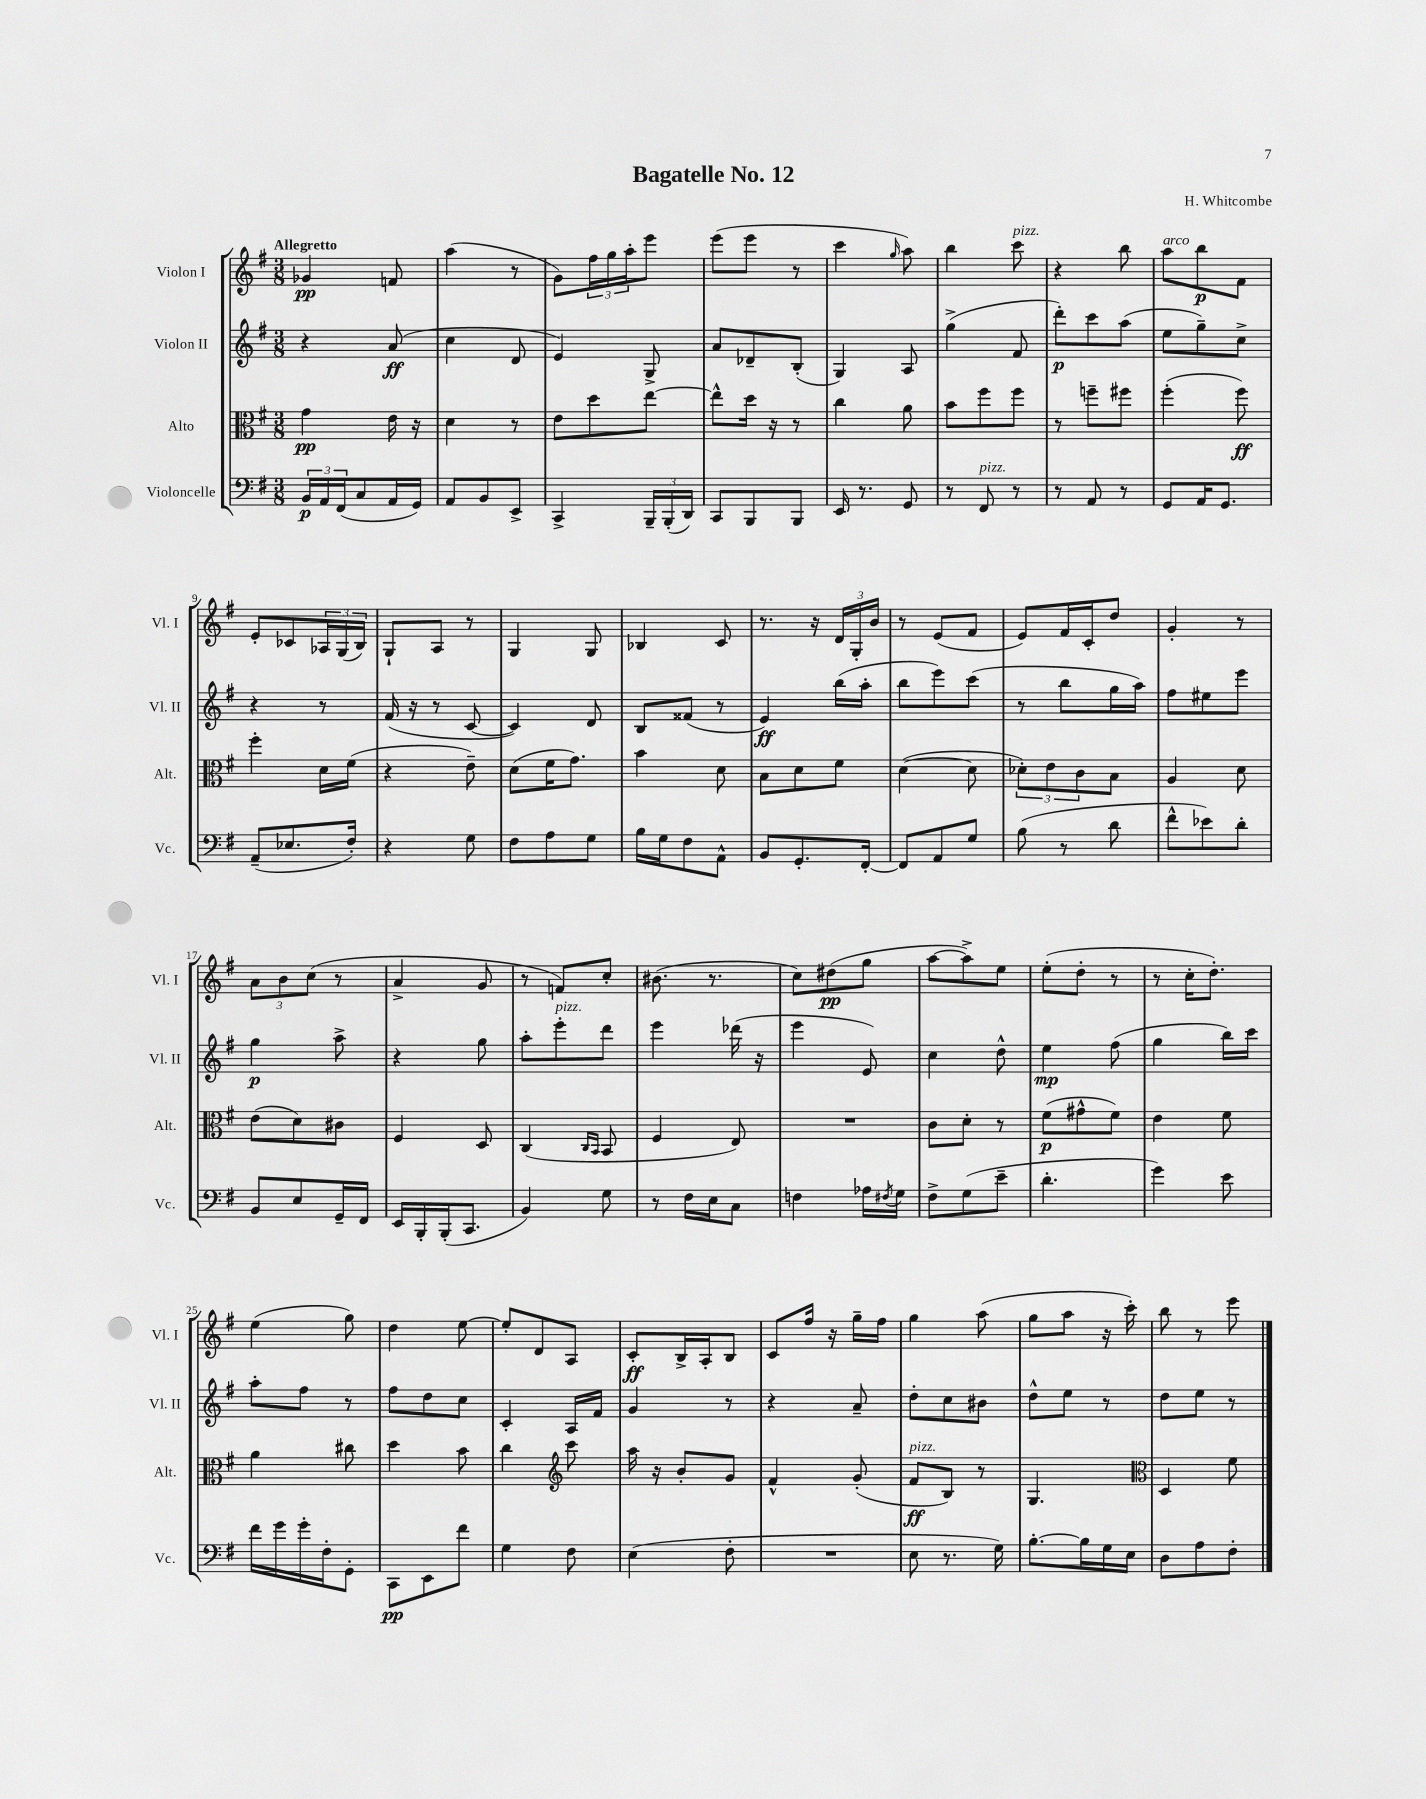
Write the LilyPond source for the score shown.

\header { title = "Bagatelle No. 12" composer = "H. Whitcombe" }
<<
\new StaffGroup <<
\new Staff = "s0" \with { instrumentName = "Violon I" shortInstrumentName = "Vl. I" } {
    \clef treble \key g \major \numericTimeSignature \time 3/8 \tempo "Allegretto"
    ges'4\pp f'8 |
    a''4( r8 |
    g'8) \tuplet 3/2 { fis''16 g''16 a''16-. } e'''8 |
    e'''8( e'''8 r8 |
    c'''4 \grace { g''16 } a''8) |
    b''4 c'''8^\markup { \italic "pizz." } |
    r4 b''8 |
    a''8^\markup { \italic "arco" } b''8\p fis'8 |
    e'8-. ces'8 \tuplet 3/2 { aes16 g16( b16) } |
    g8-! a8 r8 |
    g4 g8 |
    bes4 c'8 |
    r8. r16 \tuplet 3/2 { d'16 g16-. b'16 } |
    r8 e'8( fis'8 |
    e'8) fis'16 c'16-. d''8 |
    g'4-. r8 |
    \tuplet 3/2 { a'8 b'8 c''8( } r8 |
    a'4-> g'8 |
    r8 f'8) c''8-. |
    bis'8.( r8. |
    c''8) dis''8\pp( g''8 |
    a''8~ a''8->) e''8 |
    e''8-.( d''8-. r8 |
    r8 c''16-. d''8.-.) |
    e''4( g''8) |
    d''4 e''8~ |
    e''8-. d'8 a8 |
    c'8-.\ff b16-> a16-. b8 |
    c'8 fis''16 r16 g''16-- fis''16 |
    g''4 a''8( |
    g''8 a''8 r16 c'''16-.) |
    b''8 r8 e'''8 \bar "|." |
}
\new Staff = "s1" \with { instrumentName = "Violon II" shortInstrumentName = "Vl. II" } {
    \clef treble \key g \major \numericTimeSignature \time 3/8
    r4 a'8\ff( |
    c''4 d'8 |
    e'4) g8-> |
    a'8 des'8-- b8-.( |
    g4) a8 |
    g''4->( fis'8 |
    d'''8-.\p) c'''8 a''8( |
    e''8 g''8--) c''8-> |
    r4 r8 |
    fis'16( r16 r8 c'8~ |
    c'4) d'8 |
    b8 fisis'8( r8 |
    e'4\ff) b''16( a''16-. |
    b''8 e'''8) c'''8( |
    r8 b''8 g''16 a''16) |
    fis''8 eis''8 e'''8 |
    g''4\p a''8-> |
    r4 g''8 |
    a''8-. e'''8-.^\markup { \italic "pizz." } d'''8 |
    e'''4 des'''16( r16 |
    e'''4 e'8) |
    c''4 d''8-^ |
    e''4\mp fis''8( |
    g''4 b''16) c'''16 |
    a''8-. fis''8 r8 |
    fis''8 d''8 c''8 |
    c'4-. a16 fis'16 |
    g'4 r8 |
    r4 a'8-- |
    d''8-. c''8 bis'8 |
    d''8-^ e''8 r8 |
    d''8 e''8 r8 \bar "|." |
}
\new Staff = "s2" \with { instrumentName = "Alto" shortInstrumentName = "Alt." } {
    \clef alto \key g \major \numericTimeSignature \time 3/8
    g'4\pp e'16 r16 |
    d'4 r8 |
    e'8 d''8 e''8~ |
    e''8-^ d''16 r16 r8 |
    c''4 a'8 |
    b'8 fis''8 fis''8 |
    r8 f''8-- fis''8 |
    fis''4-.( fis''8\ff) |
    fis''4-. d'16 fis'16( |
    r4 e'8--) |
    d'8( fis'16 g'8.) |
    b'4 d'8 |
    b8 d'8 fis'8 |
    d'4~( d'8 |
    \tuplet 3/2 { des'8-.) e'8 c'8 } b8 |
    a4 d'8 |
    e'8( d'8) cis'8 |
    fis4 d8 |
    c4( \grace { c16 b,16 } b,8 |
    fis4 e8) |
    R4. |
    c'8 d'8-. r8 |
    fis'8\p( gis'8-^ fis'8) |
    e'4 fis'8 |
    a'4 cis''8 |
    d''4 b'8 |
    c''4 \clef treble c'''8 |
    a''16 r16 b'8-. g'8 |
    fis'4-^ g'8-.( |
    fis'8\ff^\markup { \italic "pizz." } b8) r8 |
    g4. |
    \clef alto d4 fis'8 \bar "|." |
}
\new Staff = "s3" \with { instrumentName = "Violoncelle" shortInstrumentName = "Vc." } {
    \clef bass \key g \major \numericTimeSignature \time 3/8
    \tuplet 3/2 { b,16\p a,16 fis,16( } c8 a,16 g,16) |
    a,8 b,8 e,8-> |
    c,4-> \tuplet 3/2 { b,,16-- b,,16-.( d,16) } |
    c,8 b,,8 b,,8 |
    e,16 r8. g,8 |
    r8 fis,8^\markup { \italic "pizz." } r8 |
    r8 a,8 r8 |
    g,8 a,16 g,8. |
    a,8--( ees8. fis16-.) |
    r4 g8 |
    fis8 a8 g8 |
    b16 g16 fis8 a,8-^ |
    b,8 g,8.-. fis,16~-. |
    fis,8 a,8 g8 |
    b8( r8 d'8 |
    fis'8-^ ees'8) d'8-. |
    b,8 e8 g,16-- fis,16 |
    e,16 b,,16-. b,,16-.( c,8. |
    b,4) g8 |
    r8 fis16 e16 c8 |
    f4 aes16 \acciaccatura { fis8 } g16 |
    fis8-> g8( e'8-- |
    d'4.-. |
    g'4) e'8 |
    fis'16 g'16 g'16-. fis16-. g,8-. |
    c,8\pp e,8 fis'8 |
    g4 fis8 |
    e4( fis8-. |
    R4. |
    e8 r8. g16) |
    b8.~-. b16 g16 e16 |
    d8 a8 fis8-. \bar "|." |
}
>>
>>
